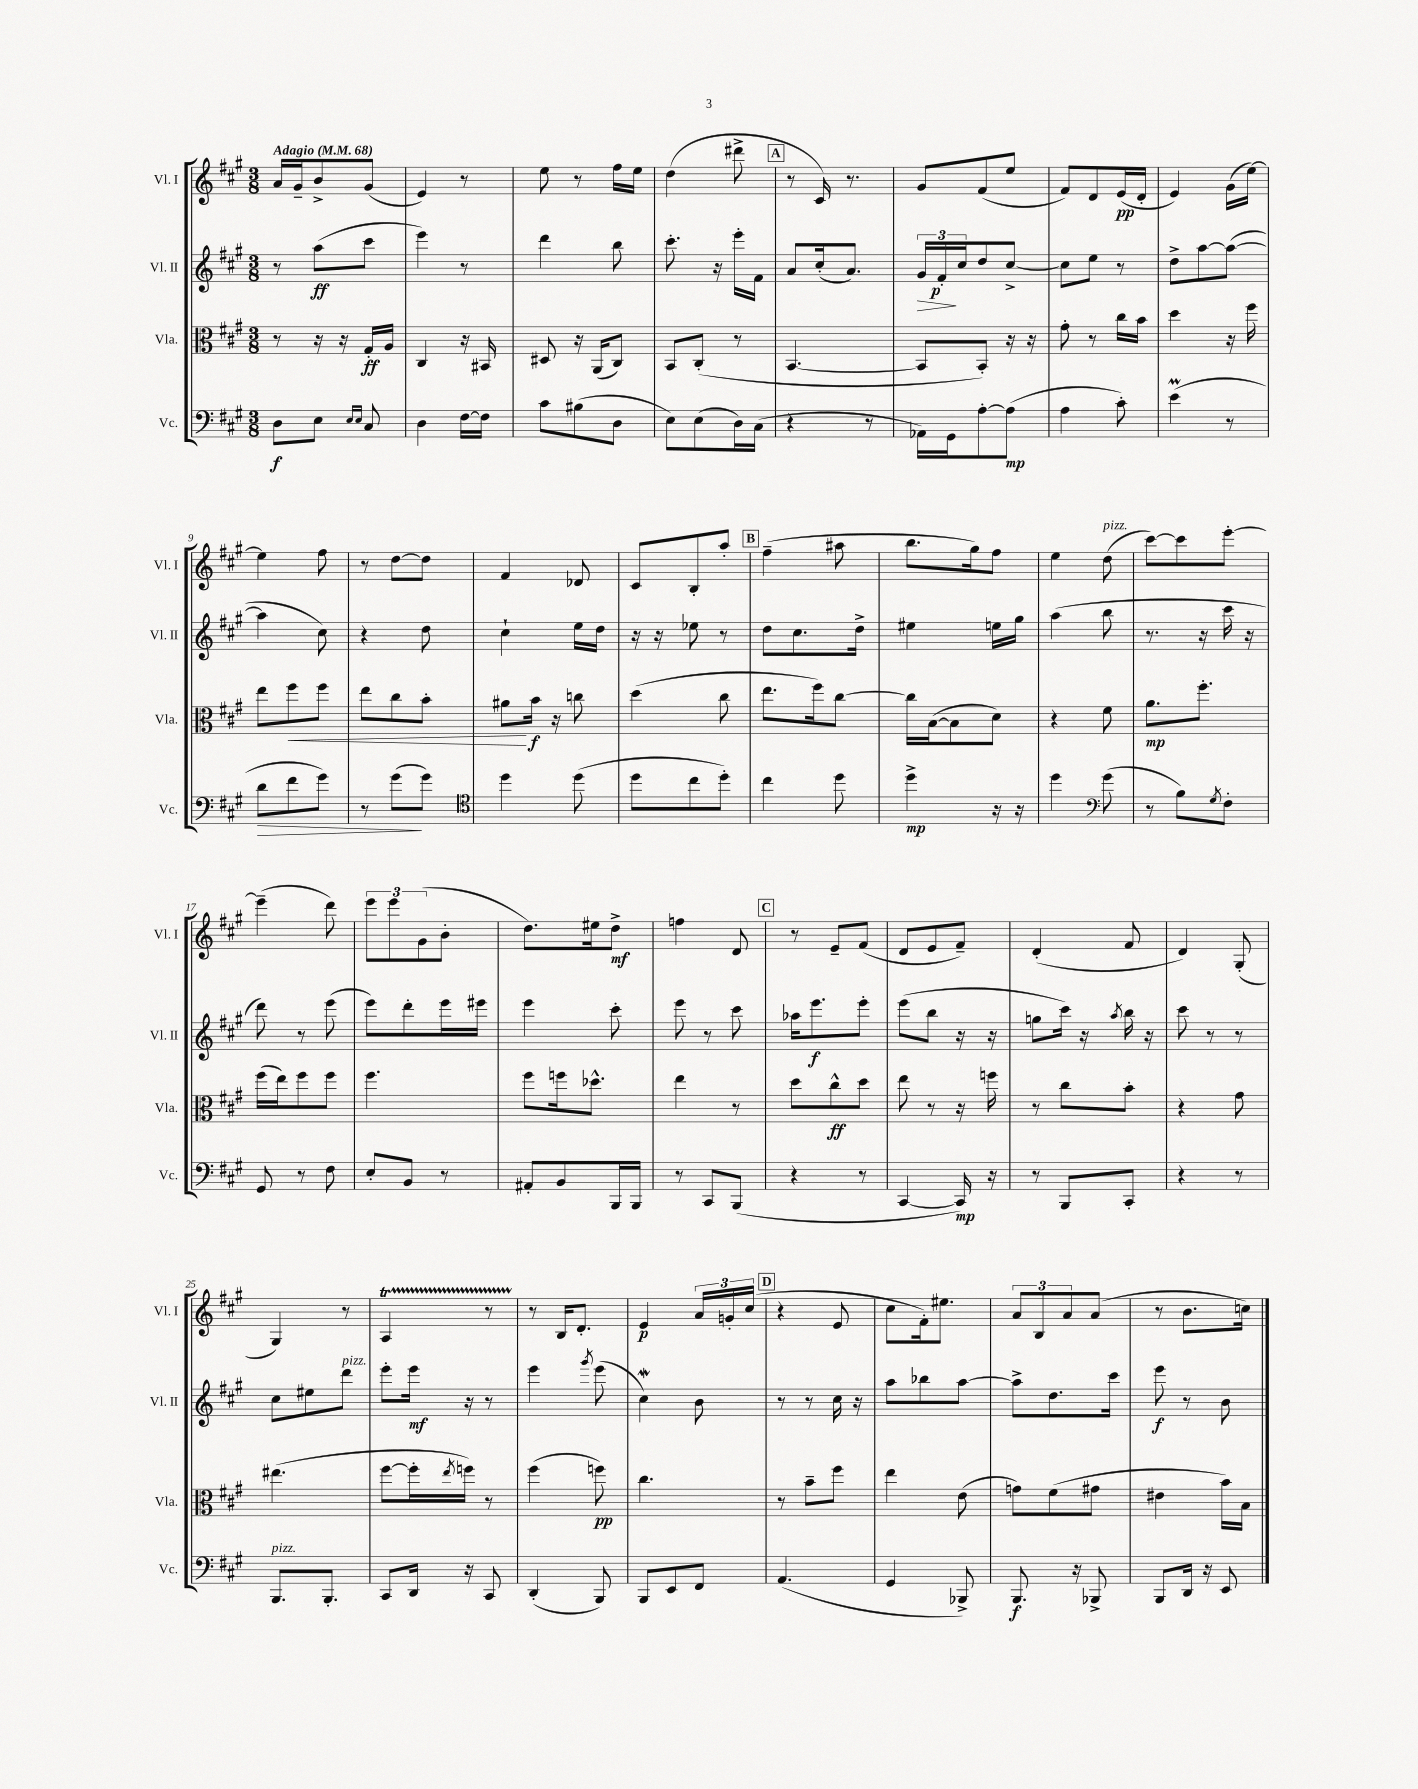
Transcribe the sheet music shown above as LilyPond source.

<<
\new StaffGroup <<
\new Staff = "s0" \with { instrumentName = "Vl. I" shortInstrumentName = "Vl. I" } {
    \clef treble \key a \major \numericTimeSignature \time 3/8 \tempo "Adagio" 4 = 68
    a'16 gis'16-- b'8-> gis'8( |
    e'4) r8 |
    e''8 r8 fis''16 e''16 |
    d''4( dis'''8-> |
    \mark \markup { \box "A" } r8 cis'16) r8. |
    gis'8 fis'8( e''8 |
    fis'8) d'8 e'16\pp( d'16-. |
    e'4) gis'16( e''16~) |
    e''4 fis''8 |
    r8 d''8~ d''8 |
    fis'4 des'8 |
    cis'8 b8-. a''8-. |
    \mark \markup { \box "B" } fis''4--( ais''8 |
    b''8. gis''16) fis''8 |
    e''4 d''8^\markup { \italic "pizz." }( |
    cis'''8~) cis'''8 e'''8~-. |
    e'''4--( d'''8) |
    \tuplet 3/2 { e'''8 e'''8 gis'8( } b'8-. |
    d''8.) eis''16 d''8->\mf |
    f''4 d'8 |
    \mark \markup { \box "C" } r8 e'8-- fis'8( |
    d'8 e'8 fis'8--) |
    d'4-.( fis'8 |
    d'4) gis8-.( |
    gis4) r8 |
    a4\startTrillSpan r8 |
    r8\stopTrillSpan b16 d'8.-. |
    e'4\p \tuplet 3/2 { a'16 g'16-. cis''16( } |
    \mark \markup { \box "D" } r4 e'8 |
    cis''8 fis'16-.) eis''8. |
    \tuplet 3/2 { a'8 b8 a'8 } a'8( |
    r8 b'8. c''16) \bar "|." |
}
\new Staff = "s1" \with { instrumentName = "Vl. II" shortInstrumentName = "Vl. II" } {
    \clef treble \key a \major \numericTimeSignature \time 3/8
    r8 a''8\ff( cis'''8 |
    e'''4) r8 |
    d'''4 b''8 |
    cis'''8.-. r16 e'''16-. fis'16 |
    \mark \markup { \box "A" } a'8 cis''16-.( a'8.) |
    \tuplet 3/2 { gis'16\> fis'16-.\p\! cis''16 } d''8 cis''8~-> |
    cis''8 e''8 r8 |
    d''8-> a''8~ a''8~( |
    a''4 cis''8) |
    r4 d''8 |
    cis''4-! e''16 d''16 |
    r16 r16 ees''8 r8 |
    \mark \markup { \box "B" } d''8 cis''8. d''16-> |
    eis''4 e''16 gis''16 |
    a''4( b''8 |
    r8. r16 cis'''16 r16 |
    d'''8) r8 e'''8( |
    e'''8) d'''8-. e'''16 eis'''16 |
    e'''4 cis'''8-. |
    e'''8 r8 cis'''8 |
    \mark \markup { \box "C" } aes''16 e'''8.\f e'''8-. |
    e'''8( b''8 r16 r16 |
    g''8 cis'''16) r16 \acciaccatura { a''8 } b''16 r16 |
    cis'''8 r8 r8 |
    cis''8 eis''8 d'''8^\markup { \italic "pizz." } |
    e'''8-. e'''16\mf r16 r8 |
    e'''4 \acciaccatura { gis'''8 } e'''8( |
    cis''4\mordent) b'8 |
    \mark \markup { \box "D" } r8 r8 cis''16 r16 |
    a''8 bes''8 a''8~ |
    a''8-> d''8. cis'''16 |
    e'''8\f r8 b'8 \bar "|." |
}
\new Staff = "s2" \with { instrumentName = "Vla." shortInstrumentName = "Vla." } {
    \clef alto \key a \major \numericTimeSignature \time 3/8
    r8 r16 r16 gis16-.\ff a16 |
    cis4 r16 bis,16 |
    dis8 r16 a,16( cis8) |
    b,8 cis8-.( r8 |
    \mark \markup { \box "A" } b,4.~ |
    b,8 b,8-.) r16 r16 |
    gis'8-. r8 cis''16 b'16 |
    d''4 r16 fis''16 |
    e''8 fis''8\< fis''8 |
    e''8 cis''8 b'8-. |
    ais'8\! b'16\f r16 c''8 |
    d''4( cis''8 |
    \mark \markup { \box "B" } e''8. fis''16) cis''8~ |
    cis''16 b16~( b8 d'8) |
    r4 fis'8 |
    a'8.\mp fis''8.-. |
    fis''16( e''16) fis''8 fis''8 |
    fis''4. |
    fis''8 f''16 des''8.-^ |
    e''4 r8 |
    \mark \markup { \box "C" } d''8 cis''8-^\ff d''8 |
    e''8 r8 r16 f''16 |
    r8 cis''8 b'8-. |
    r4 gis'8 |
    eis''4.( |
    fis''8~ fis''16-. \acciaccatura { e''8 } f''16) r8 |
    fis''4( f''8\pp) |
    cis''4. |
    \mark \markup { \box "D" } r8 b'8-- fis''8 |
    e''4 e'8( |
    g'8) fis'8( gis'8 |
    eis'4 b'16) b16 \bar "|." |
}
\new Staff = "s3" \with { instrumentName = "Vc." shortInstrumentName = "Vc." } {
    \clef bass \key a \major \numericTimeSignature \time 3/8
    d8\f e8 \grace { e16 e16 } cis8 |
    d4 fis16~ fis16 |
    cis'8 bis8( d8 |
    e8) e8( d16) cis16( |
    \mark \markup { \box "A" } r4 r8 |
    aes,16) gis,16 a8~-. a8\mp( |
    a4 cis'8-.) |
    e'4\prall( r8 |
    d'8\> fis'8 gis'8) |
    r8 gis'8\!( gis'8) |
    \clef tenor d''4 d''8( |
    d''8 cis''8 d''8-.) |
    \mark \markup { \box "B" } cis''4 d''8 |
    d''4->\mp r16 r16 |
    d''4 \clef bass gis'8( |
    r8 b8) \acciaccatura { gis8 } fis8-. |
    gis,8 r8 fis8 |
    e8-. b,8 r8 |
    ais,8-. b,8 b,,16 b,,16 |
    r8 cis,8 b,,8( |
    \mark \markup { \box "C" } r4 r8 |
    cis,4~ cis,16\mp) r16 |
    r8 b,,8 cis,8-. |
    r4 r8 |
    b,,8.^\markup { \italic "pizz." } b,,8.-. |
    cis,8 d,16 r16 cis,8 |
    d,4-.( b,,8) |
    b,,8 e,8 fis,8 |
    \mark \markup { \box "D" } a,4.( |
    gis,4 bes,,8->) |
    b,,8.\f r16 bes,,8-> |
    b,,8 d,16 r16 e,8 \bar "|." |
}
>>
>>
